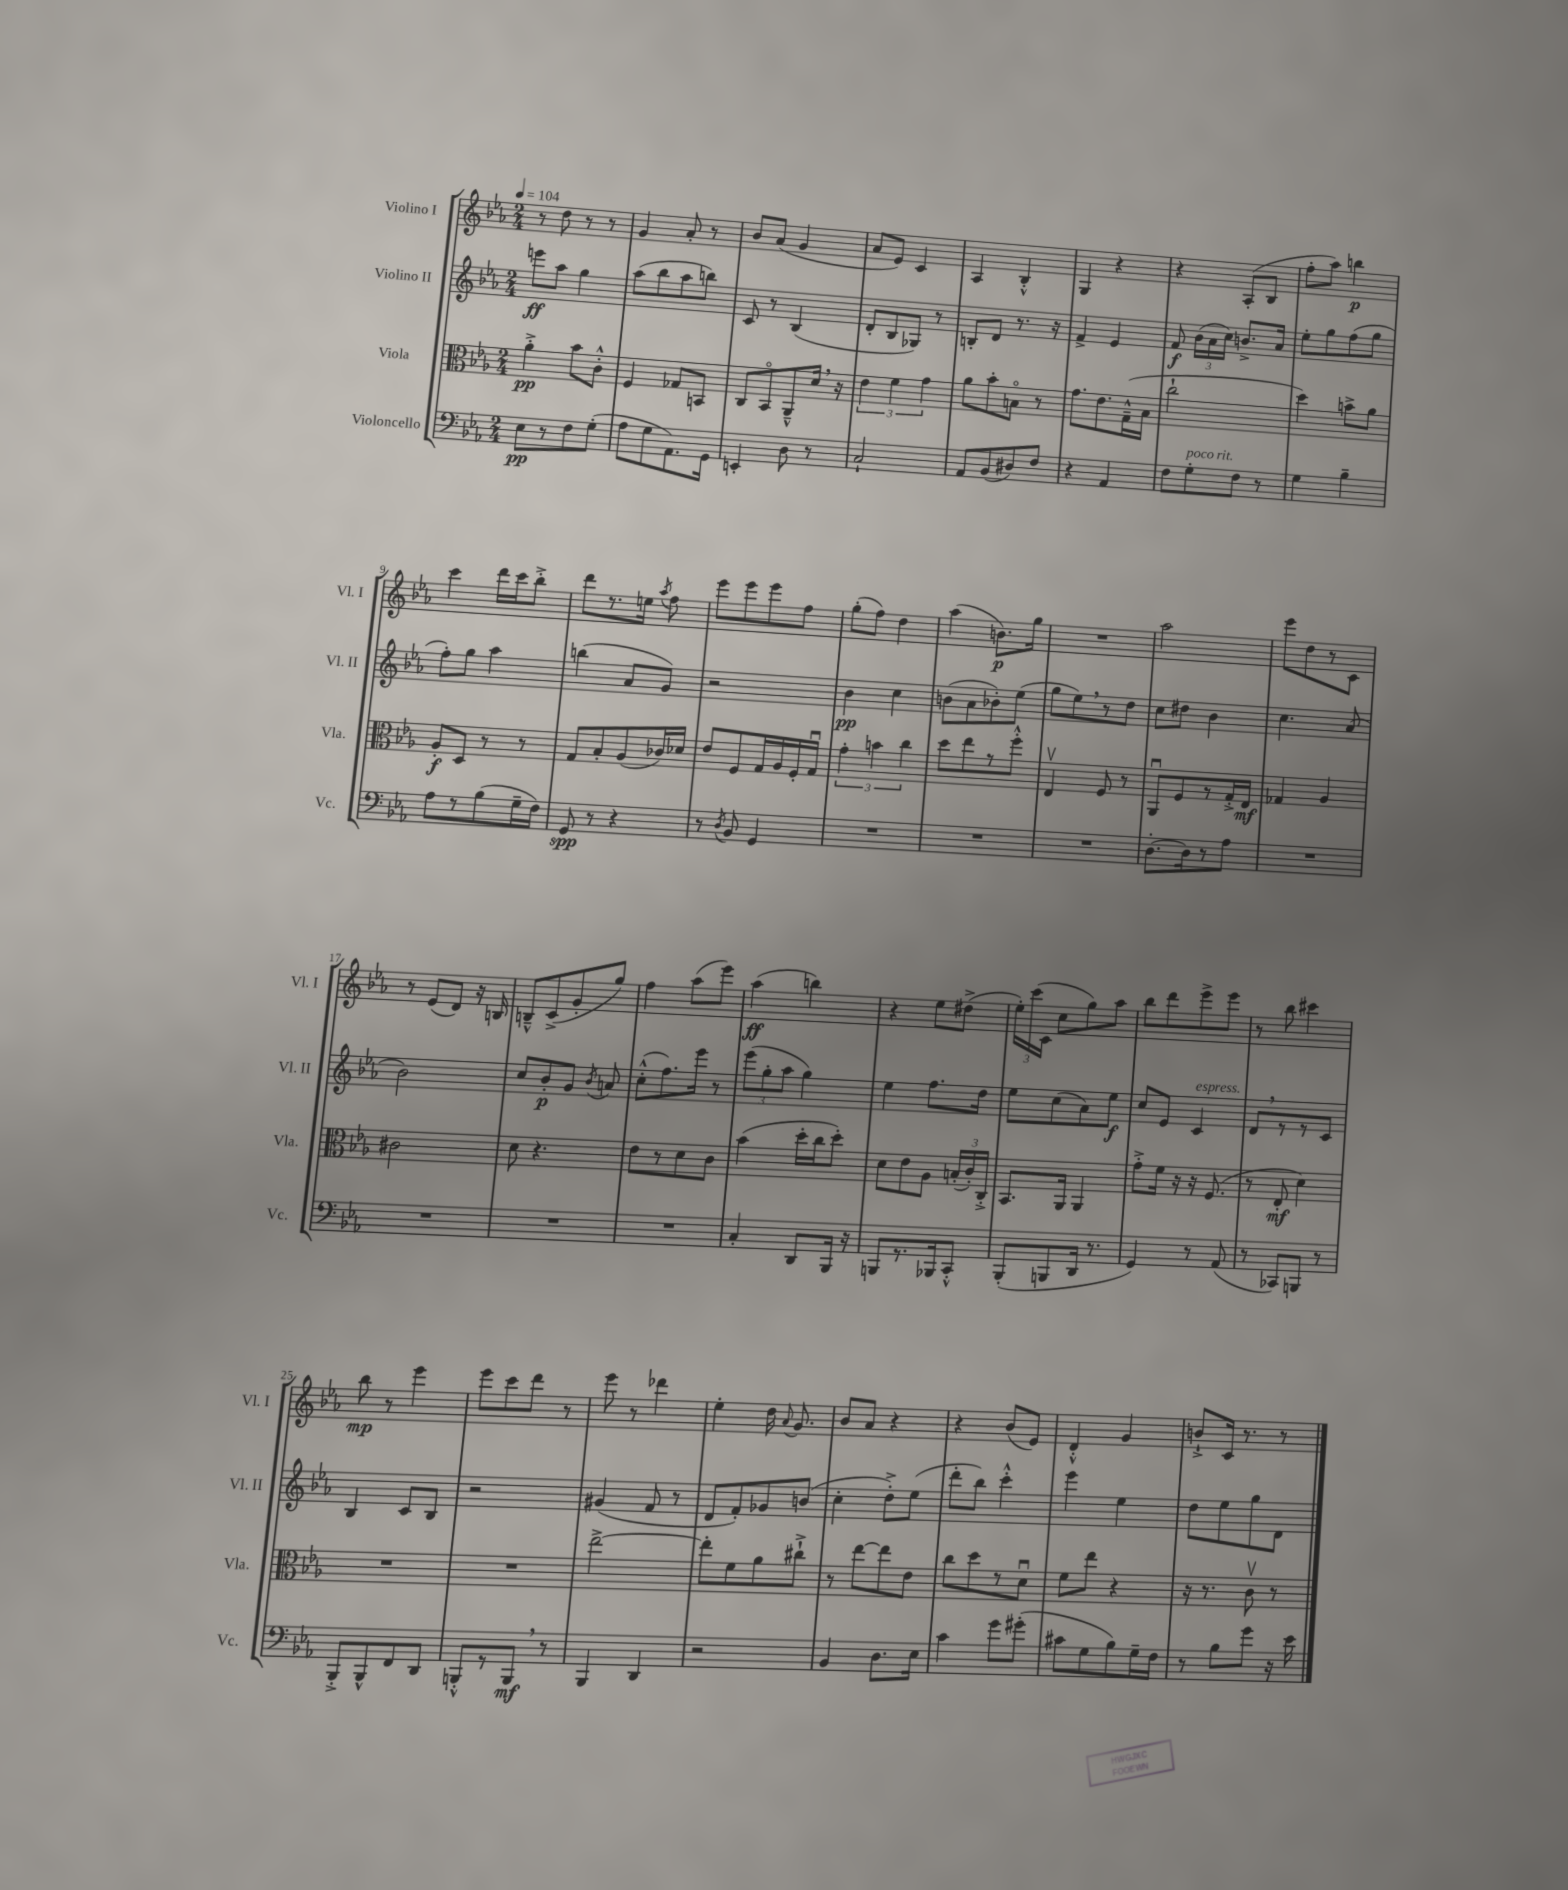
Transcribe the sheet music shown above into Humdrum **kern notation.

**kern	**kern	**kern	**kern
*staff4	*staff3	*staff2	*staff1
*clefF4	*clefC3	*clefG2	*clefG2
*k[b-e-a-]	*k[b-e-a-]	*k[b-e-a-]	*k[b-e-a-]
*M2/4	*M2/4	*M2/4	*M2/4
*MM104	*MM104	*MM104	*MM104
8E-	4a-'^	8eee	8r
8r	.	8aa-	8dd
8F	8b-	4gg	8r
(8G'	8c'^^	.	8r
=	=	=	=
8A-	4F	(8aa-	4g
8G	.	8bb-	.
8.AA-)	8G-	8aa-	8a-'
.	8BB	8bb)	8r
16GG	.	.	.
=	=	=	=
4EE'	8C	8c	8b-
.	8BB-o	8r	(8a-
8D	8AA-~^^	(4B-	4g
8r	16d	.	.
.	16r	.	.
=	=	=	=
2C`	6e-	8d'	8a-
.	.	8B-	8e-)
.	6f	.	.
.	.	8G-)	4c
.	6g	.	.
.	.	8r	.
=	=	=	=
8AA-	8a-	8B'	4A-
(8BB-	8b-'	8d	.
8D#)	8Bo	8.r	4B-'^^
8F	8r	.	.
.	.	16r	.
=	=	=	=
4r	8.g	4f^	4G
.	8.e-	.	.
4AA-	.	4e-	4r
.	(16G~^^	.	.
.	16B-	.	.
=	=	=	=
8F	2cc`	8f	4r
8G'	.	(24b-	.
.	.	24a-	.
.	.	24cc)	.
8F	.	8.b^	(8A-'
8r	.	.	8B-
.	.	16a-	.
=	=	=	=
4G	4dd)	8ee-'	8ff'
.	.	8gg	8aa-)
4B-~	8b^	(8ff	4bb
.	8a-	8gg	.
=	=	=	=
8A-	8A-'	8ff')	4ccc
8r	8D	8gg	.
(8B-	8r	4aa-	16ddd
.	.	.	16ccc
16G~	8r	.	8bb-'^
16F)	.	.	.
=	=	=	=
8GG	8G	(4bb	8ddd
8r	8B-'	.	8.r
4r	(8A-	8a-	.
.	.	.	16ee
.	.	.	8qaa-
.	16c-)	8g)	8ff
.	16d-	.	.
=	=	=	=
8r	8e-	2r	8eee-
8qD	.	.	.
8BB-	8F	.	8eee-
4GG	16G	.	8eee-
.	16A-	.	.
.	16F'	.	8ff
.	16Gu	.	.
=	=	=	=
2r	6g'	4b-	(8gg'
.	.	.	8ff)
.	6b	.	.
.	.	4cc	4dd
.	6cc	.	.
=	=	=	=
2r	8dd	(8b	(4aa-
.	8ee-	8a-	.
.	8r	8b-')	8.b)
.	8ff'^^	(8ee-	.
.	.	.	16gg
=	=	=	=
2r	4E-v	8gg	2r
.	.	8ee-)	.
.	8F	8r	.
.	8r	8dd	.
=	=	=	=
[8.D'	8AA-u	8cc	2aa-
.	8F	8dd#	.
16D]	.	.	.
8r	8r	4b-	.
8A-	16G'^	.	.
.	16E-	.	.
=	=	=	=
2r	4G-	4.cc	8eee-
.	.	.	8dd
.	4A-	.	8r
.	.	(8a-	8c
=	=	=	=
2r	2c#	2b-)	8r
.	.	.	(8e-
.	.	.	8d)
.	.	.	16r
.	.	.	16B
=	=	=	=
2r	8d	8cc	8B~^^
.	4.r	8b-'	(8c^
.	.	8g	8g'
.	.	8qb-	.
.	.	8a	8gg)
=	=	=	=
2r	8e-	(8cc'^^	4ff
.	8r	8.ff)	.
.	8d	.	(8aa-
.	.	16eee-	.
.	8c	8r	8eee-)
=	=	=	=
4C'	(4b-	(12eee-	(4aa-
.	.	12gg'	.
.	.	12aa-	.
8DD	16dd'	4gg)	4bb)
.	16cc	.	.
16BBB-	8dd')	.	.
16r	.	.	.
=	=	=	=
8BBB	8d	4ee-	4r
8.r	8e-	.	.
.	8A-	8.ff	8ee-
16BBB-	.	.	.
8CC'^^	(24B'	.	(8dd#^
.	24c')	.	.
.	.	16dd	.
.	24C'^	.	.
=	=	=	=
(8BBB-'	8.BB-	8ee-	24ee-')
.	.	.	(24ccc
.	.	.	24c
8BBB	.	(8cc	8cc
.	16AA-	.	.
16DD	4AA-	8a-)	8gg)
8.r	.	.	.
.	.	8ee-	8aa-
=	=	=	=
4GG)	8g'^	8cc	8bb-
.	16f	8e-	8ddd
.	16r	.	.
8r	16r	4c	8eee-^
.	(8.F	.	.
(8AA-	.	.	8eee-
=	=	=	=
8r	8r	8d	8r
8CC-)	8E-'	8r	8bb-
8BBB	4d)	8r	4ccc#
8r	.	8c	.
=	=	=	=
8BBB-'^	2r	4B-	8bb-
8BBB-^^	.	.	8r
8FF	.	8c	4eee-
8DD	.	8B-	.
=	=	=	=
8BBB'^^	2r	2r	8eee-
8r	.	.	8ccc
8BBB	.	.	8ddd
8r	.	.	8r
=	=	=	=
4BBB-	[2ee-^	(4g#	8eee-
.	.	.	8r
4DD	.	8f	4ddd-
.	.	8r	.
=	=	=	=
2r	8ee-']	8d	4ee-'
.	8f	8f')	.
.	8a-	8g-	16dd
.	.	.	8qqa-
.	.	.	8.g
.	8cc#`^	(8b	.
=	=	=	=
4BB-	8r	4cc'	8b-
.	[8ee-	.	8a-
8.D	8ee-]	8dd'^)	4r
.	8e-	(8ee-	.
16E-	.	.	.
=	=	=	=
4c	8cc	8ddd'	4r
.	8dd	8bb-)	.
8g	8r	4ccc'^^	(8b-
(8g#'	8du	.	8e-)
=	=	=	=
8c#	8f	4eee-	4d'^^
8G	8ee-	.	.
8B-)	4r	4ee-	4g
16G~	.	.	.
16F	.	.	.
=	=	=	=
8r	16r	8dd	8b`^
.	8.r	.	.
8B-	.	8ee-	16c
.	.	.	8.r
8g	8cv	8gg	.
16r	8r	8d	8r
16e-	.	.	.
==	==	==	==
*-	*-	*-	*-
